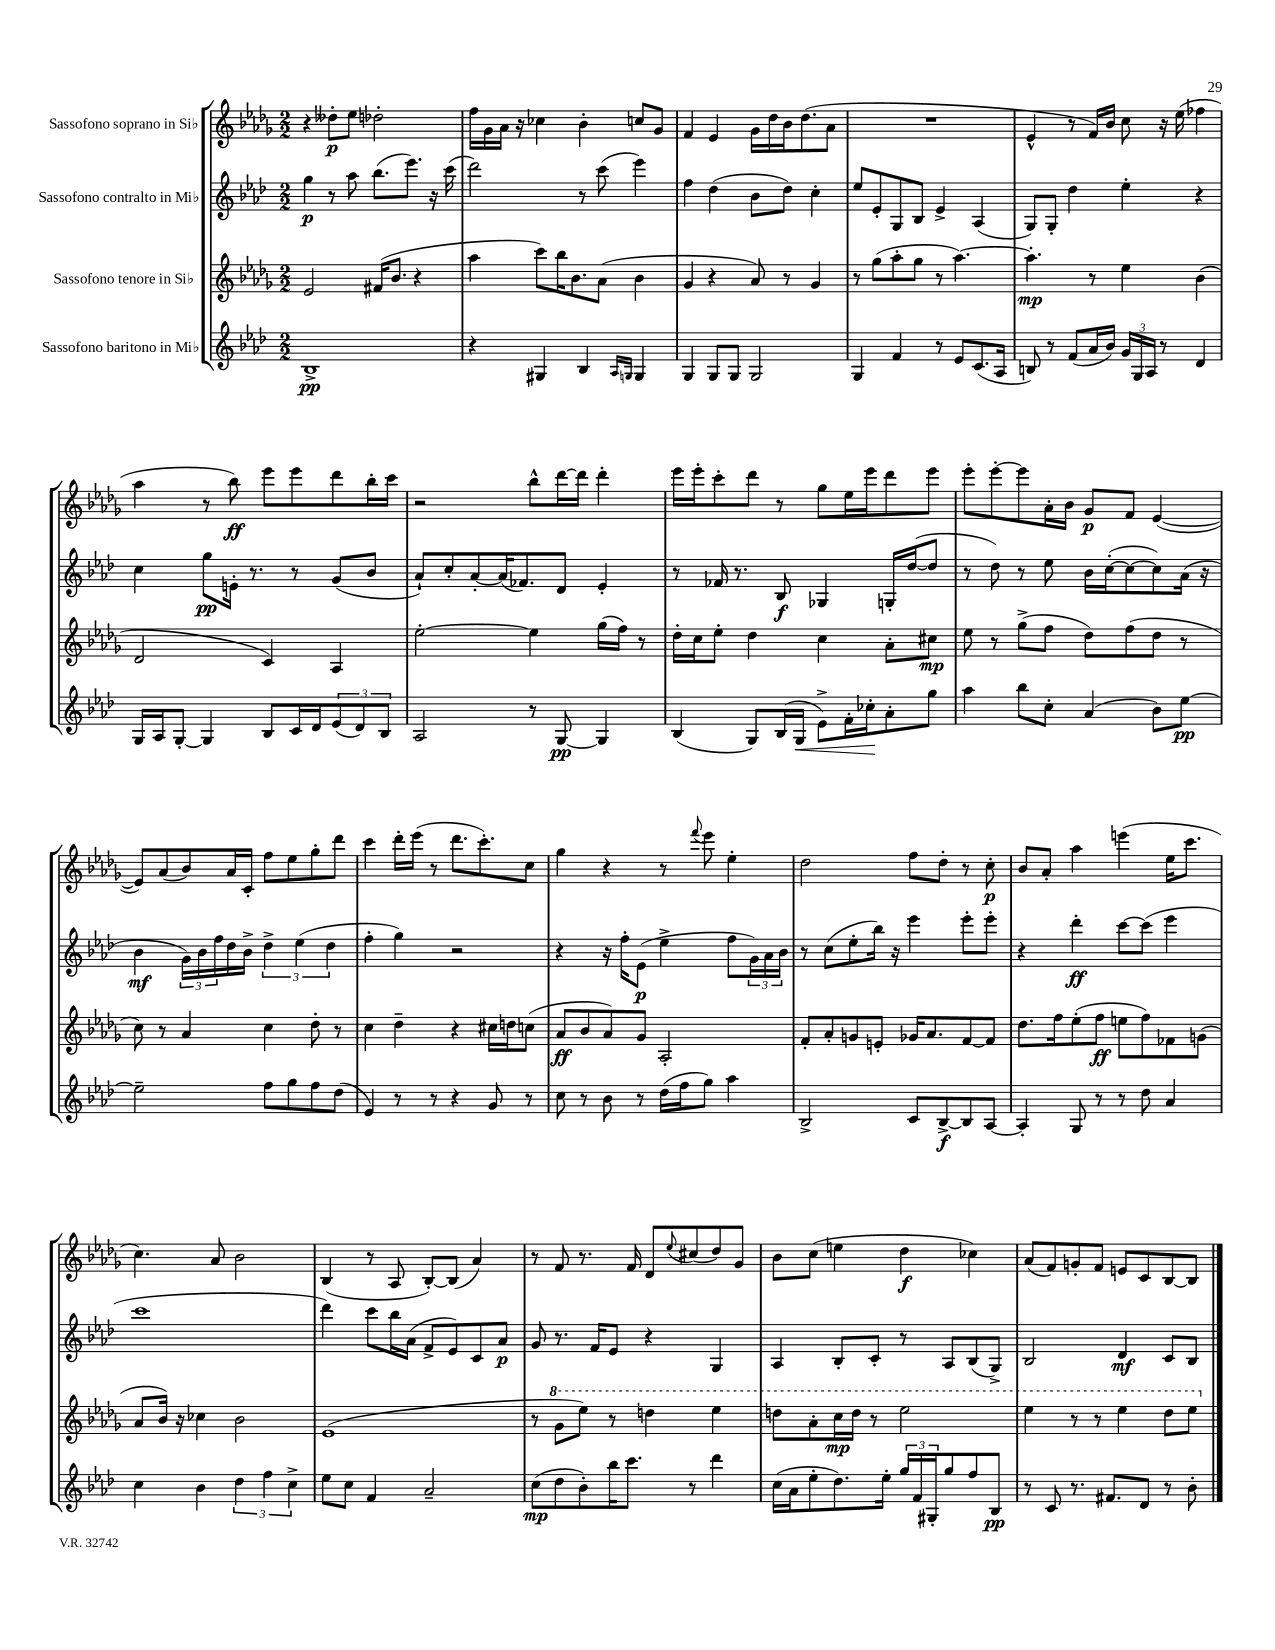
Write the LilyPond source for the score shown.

<<
\new StaffGroup <<
\new Staff = "s0" \with { instrumentName = "Sassofono soprano in Sib" } {
    \clef treble \key des \major \numericTimeSignature \time 2/2
    r4 deses''8-.\p ees''8 des''2-. |
    f''16 ges'16 aes'16 r16 ces''4 bes'4-. c''8 ges'8 |
    f'4 ees'4 ges'16 des''16 bes'16 des''8.( aes'8 |
    R1 |
    ees'4-^ r8 f'16) bes'16 c''8 r16 ees''16( fes''4 |
    aes''4 r8 bes''8\ff) ees'''8 ees'''8 des'''8 bes''16-. c'''16 |
    r2 bes''8-^ des'''16~ des'''16 des'''4-. |
    ees'''16 ees'''16-. c'''8-. des'''8 r8 ges''8 ees''16 ees'''16 des'''8 ees'''8 |
    ees'''8-. ees'''8~-. ees'''8 aes'16-. bes'16 ges'8\p f'8 ees'4~( |
    ees'8) aes'8( bes'8) aes'16 c'16-. f''8 ees''8 ges''8-. des'''8 |
    c'''4 des'''16-. ees'''16( r8 des'''8. c'''8.-.) c''8 |
    ges''4 r4 r8 \appoggiatura { f'''8 } ees'''8 ees''4-. |
    des''2 f''8 des''8-. r8 c''8-.\p |
    bes'8 aes'8-. aes''4 e'''4( ees''16 c'''8. |
    c''4.) aes'8 bes'2 |
    bes4( r8 aes8 bes8~-.) bes8( aes'4) |
    r8 f'8 r8. f'16 des'8 \appoggiatura { ees''8 } cis''8( des''8) ges'8 |
    bes'8 c''8( e''4 des''4\f ces''4) |
    aes'8( f'8) g'8-. f'8 e'8 c'8 bes8~ bes8 \bar "|." |
}
\new Staff = "s1" \with { instrumentName = "Sassofono contralto in Mib" } {
    \clef treble \key aes \major \numericTimeSignature \time 2/2
    g''4\p r8 aes''8 bes''8.( ees'''8.) r16 c'''16( |
    des'''2) r8 c'''8( ees'''4) |
    f''4 des''4( bes'8 des''8) c''4-. |
    ees''8 ees'8-. g8 bes8 ees'4-> aes4( |
    g8) g8-. des''4 ees''4-. r4 |
    c''4 g''8\pp e'16-. r8. r8 g'8( bes'8 |
    aes'8-!) c''8-. aes'8~-. aes'16( fes'8.) des'8 ees'4-. |
    r8 fes'16 r8. bes8\f ges4 g16-. des''16~( des''8 |
    r8 des''8) r8 ees''8 bes'16 c''16~-.( c''8~ c''8) aes'16( r16 |
    bes'4\mf \tuplet 3/2 { g'16) bes'16 f''16 } des''16 bes'16-> \tuplet 3/2 { des''4-> ees''4( des''4 } |
    f''4-. g''4) r2 |
    r4 r16 f''16-. ees'8\p( ees''4-> f''8 \tuplet 3/2 { g'16) aes'16 bes'16 } |
    r8 c''8( ees''8-. bes''16) r16 ees'''4 ees'''8-. ees'''8-. |
    r4 des'''4-.\ff c'''8~ c'''8( ees'''4 |
    c'''1 |
    des'''4) c'''8 bes''16 aes'16( f'8-> ees'8) c'8 aes'8\p |
    g'8 r8. f'16 ees'8 r4 g4 |
    aes4 bes8-. c'8-. r8 aes8 bes8( g8->) |
    bes2 des'4\mf c'8 bes8 \bar "|." |
}
\new Staff = "s2" \with { instrumentName = "Sassofono tenore in Sib" } {
    \clef treble \key des \major \numericTimeSignature \time 2/2
    ees'2 fis'16( bes'8. r4 |
    aes''4 c'''8) bes''16 bes'8. aes'8( bes'4 |
    ges'4 r4 aes'8) r8 ges'4 |
    r8 ges''8( aes''8-. ges''8 r8 aes''4.~) |
    aes''4.-.\mp r8 ees''4 bes'4( |
    des'2 c'4) aes4 |
    ees''2~-. ees''4 ges''16( f''16) r8 |
    des''16-. c''16 ees''8-. des''4 c''4 aes'8-. cis''8\mp |
    ees''8 r8 ges''8->( f''8 des''8) f''8( des''8 r8 |
    c''8) r8 aes'4 c''4 des''8-. r8 |
    c''4 des''4-- r4 cis''16 d''16 c''8( |
    aes'8\ff bes'8 aes'8) ges'8 aes2-. |
    f'8-. aes'8-. g'8 e'8-. ges'16 aes'8. f'8~ f'8 |
    des''8. f''16 ees''8-.( f''8\ff e''8 f''8) fes'8 g'8( |
    aes'8 bes'16) r16 ces''4 bes'2 |
    ees'1( |
    r8 \ottava #1 ges''8 ees'''8) r8 d'''4 ees'''4 |
    d'''8 aes''8-. c'''16\mp d'''16 r8 ees'''2 |
    ees'''4 r8 r8 ees'''4 des'''8 ees'''8 \ottava #0 \bar "|." |
}
\new Staff = "s3" \with { instrumentName = "Sassofono baritono in Mib" } {
    \clef treble \key aes \major \numericTimeSignature \time 2/2
    bes1->\pp |
    r4 gis4 bes4 \grace { aes16 g16 } g4 |
    g4 g8 g8 g2 |
    g4 f'4 r8 ees'8 c'8.( aes16 |
    b8) r8 f'8( aes'16 bes'16) \tuplet 3/2 { g'16 g16 aes16 } r8 des'4 |
    g16 aes16 g8~-. g4 bes8 c'16 des'16 \tuplet 3/2 { ees'8( des'8) bes8 } |
    aes2 r8 g8~\pp g4 |
    bes4( g8) bes16( g16\< ees'8->) f'16-. ces''16-.\! aes'8-. g''8 |
    aes''4 bes''8 c''8-. aes'4( bes'8) ees''8~\pp |
    ees''2-- f''8 g''8 f''8 des''8( |
    ees'4) r8 r8 r4 g'8 r8 |
    c''8 r8 bes'8 r8 des''16( f''16 g''8) aes''4 |
    bes2-> c'8 bes8~->\f bes8 aes8~ |
    aes4-. g8 r8 r8 des''8 aes'4 |
    c''4 bes'4 \tuplet 3/2 { des''4 f''4 c''4-> } |
    ees''8 c''8 f'4 aes'2-- |
    c''8\mp( des''8 bes'8-.) bes''16 c'''8. r8 des'''4 |
    c''16( aes'16 ees''8-. des''8.) ees''16-. \tuplet 3/2 { g''16 f'16 gis16-. } g''8 f''8 bes8\pp |
    r8 c'8 r8. fis'8. des'8 r8 bes'8-. \bar "|." |
}
>>
>>
\layout { \context { \Score \remove "Bar_number_engraver" } }
